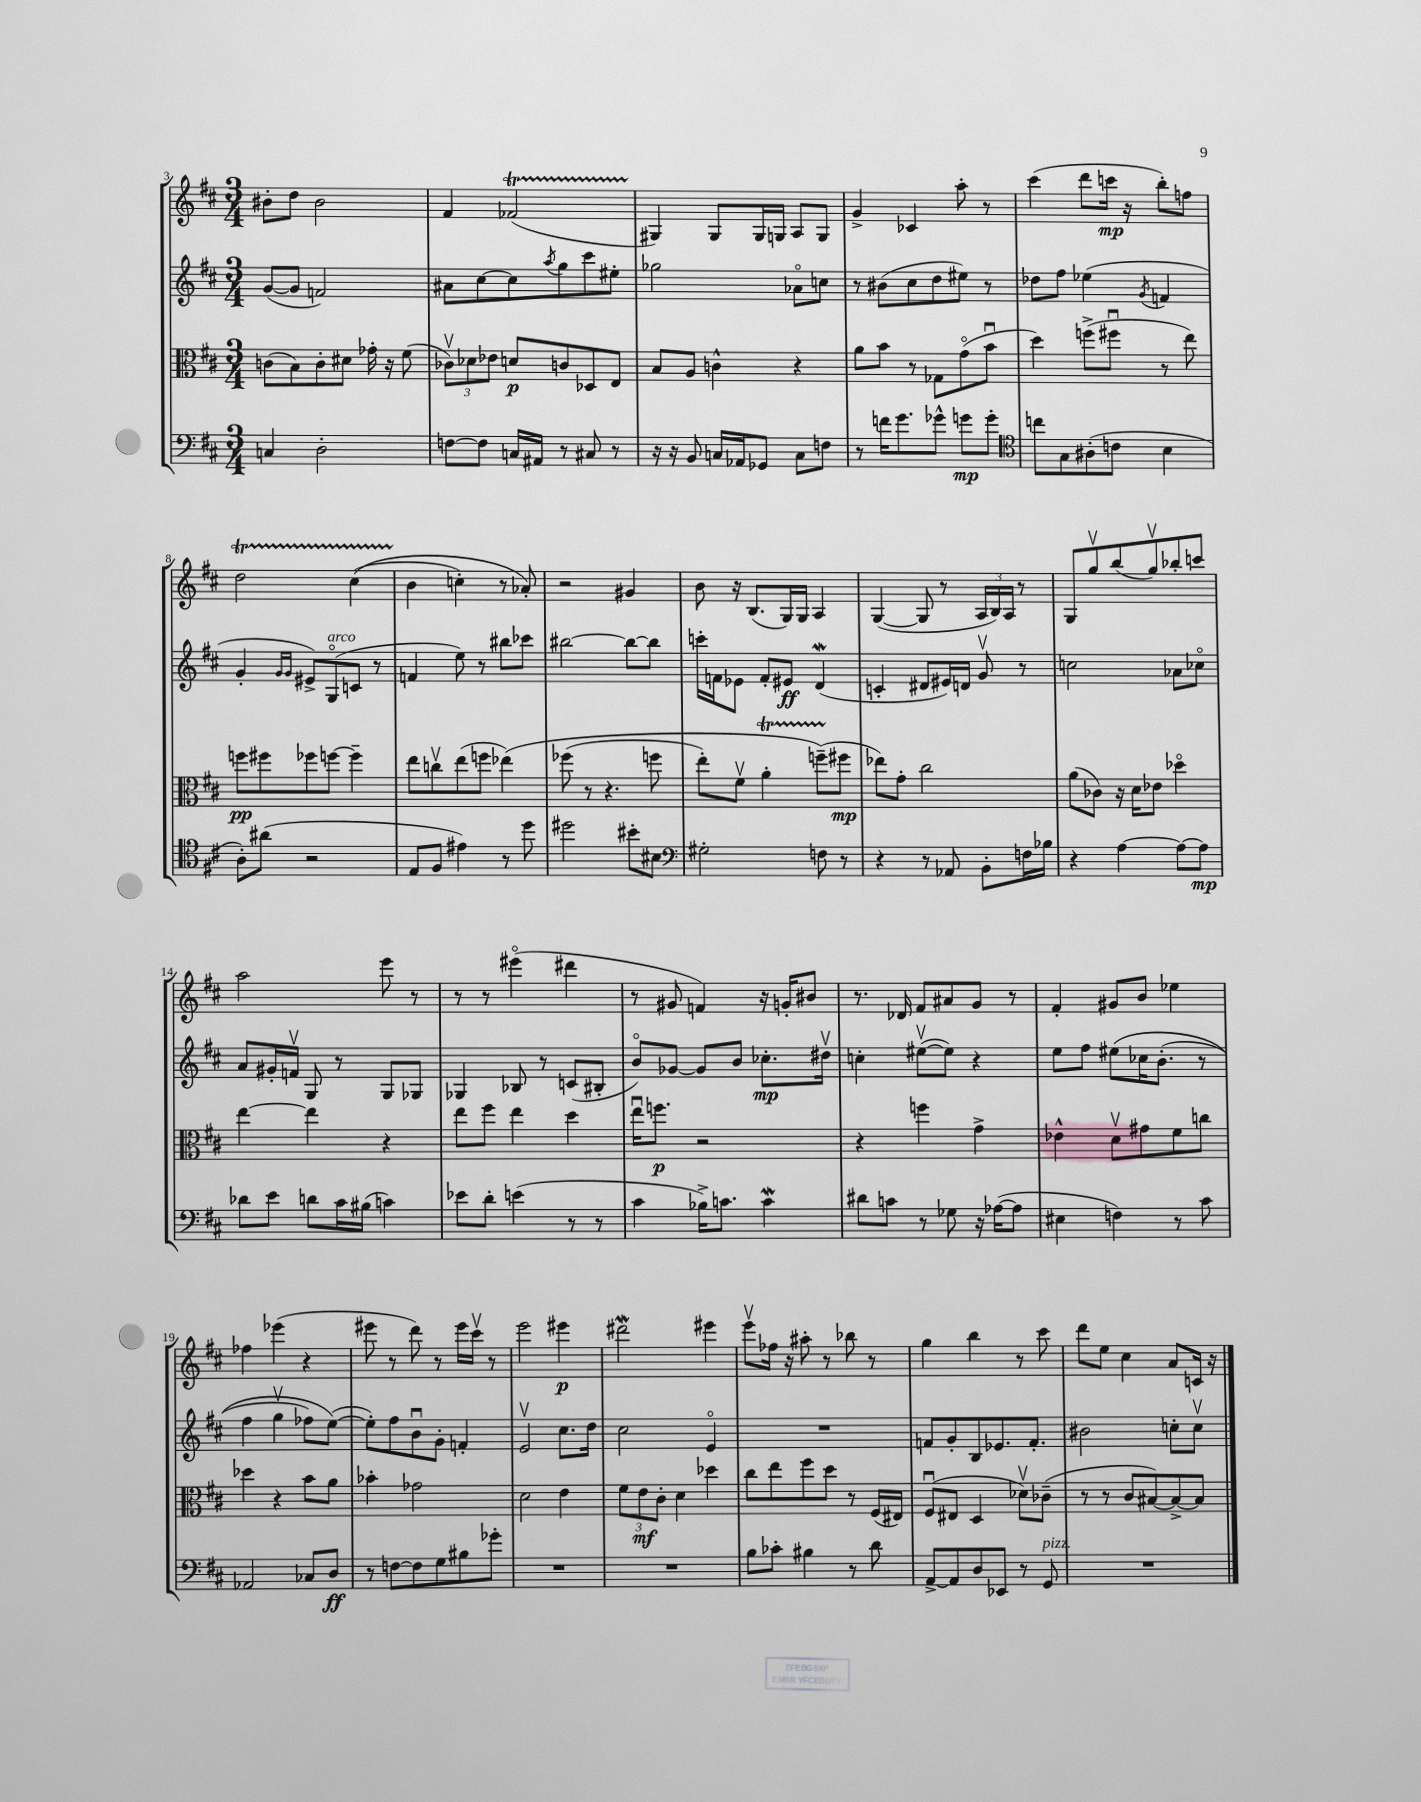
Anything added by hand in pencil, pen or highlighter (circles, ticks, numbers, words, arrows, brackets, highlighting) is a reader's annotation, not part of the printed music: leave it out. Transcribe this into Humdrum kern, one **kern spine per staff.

**kern	**kern	**kern	**kern
*staff4	*staff3	*staff2	*staff1
*clefF4	*clefC3	*clefG2	*clefG2
*k[f#c#]	*k[f#c#]	*k[f#c#]	*k[f#c#]
*M3/4	*M3/4	*M3/4	*M3/4
4C/	(8c\L	([8g/L	8b#'\L
.	8B\)	8g/]J	8dd\J
2D'\	8c'\	2f/)	2b#\
.	8d#\J	.	.
.	16g-'\	.	.
.	16r	.	.
.	(8f#\	.	.
=	=	=	=
[8F\L	12c-v\L)	8a#\L	4f#/
.	12d-\	.	.
8F\]J	.	[8cc#\	.
.	12e-\J	.	.
16C/LL	8d/L	8cc#\]	(2f-/
16AA#/JJ	.	.	.
.	.	8qaa/	.
8r	8c/	8gg\	.
8C#/	8D-/	8ccc#\	.
8r	8E/J	8ee#'\J	.
=	=	=	=
16r	8B/L	2gg-\	4G#/)
16r	.	.	.
8BB/	8A/J	.	.
16C/LL	4c^^\	.	8G#/L
16AA-/J	.	.	.
8GG-/J	.	.	16G#/L
.	.	.	16G/JJ
8C\L	4r	8a-o\L	8A/L
8F\J	.	8cc\J	8G/J
=	=	=	=
8r	8a\L	8r	4g^/
16f\LK	8b\J	(8b#\L	.
8.g\	.	.	.
.	8r	8cc#\	4c-/
8g-^^\J	8G-\L	8dd\	.
8g\L	(8go\	8ee#\J)	8aa'\
8g'\J	8bu\J	8r	8r
=	=	=	=
*clefC4	*	*	*
8cc\L	4dd\)	8dd-\L	(4ccc#\
8G\	.	8ff#\J	.
(8A#'\	(8ff^\L	(4ee-\	8ddd\L
8c\J	8ff#u\J	.	16ccc\Jk
.	.	.	16r
.	.	8qg/	.
4B\	8r	4f/	8bb'\L)
.	8ee\)	.	8ff\J
=	=	=	=
8A'\L)	8ff\L	4g'/	2dd\
(8a#\J	8ff#\	.	.
.	.	16qqg/LL	.
.	.	16qqg/JJ	.
2r	8ff-\	8e#^/L)	.
.	[8ff\J	(8Go/	.
.	4ff~\]	8c/J	&((4cc#\
.	.	8r	.
=	=	=	=
8E/L	8ee\L	4f/	4b\
8F#/J	8ccv\	.	.
4e#\)	(8ee\	8ee\)	4cc'\)
.	8ff\J	8r	.
8r	&(4ee-\)	8bb#\L	8r
8dd\	.	8ccc-\J	8a-'/&)
=	=	=	=
2dd#\	(8ff-\	[2bb#\	2r
.	8r	.	.
.	4.r	.	.
8b#'\L	.	8bb#\_L	4g#/
8B#\J	8ff\	8bb#\]J	.
=	=	=	=
*clefF4	*	*	*
2G#'\	8ee'\L)	16ccc'\LL	8b\
.	.	16f\J	.
.	8f#v\J	8e-\J	16r
.	.	.	(8.B/L
.	4a'\	8f'/L	.
.	.	8e#/J	16G/L)
.	.	.	16G/JJ
8F\	(8ff~\L&)	(4d/	4A/
8r	8ff#\J	.	.
=	=	=	=
4r	8ee-\L)	4c'/	([4G/
.	8g'\J	.	.
8r	2cc#\	8d#/L	8G/]
8AA-/	.	16e#/L)	8r
.	.	16d/JJ	.
8BB'\L	.	8gv/	24A/LL
.	.	.	24B/)
.	.	.	24A/JJ
16F\L	.	8r	8r
16B-\JJ	.	.	.
=	=	=	=
4r	(8a\L	2cc\	8G/L
.	8c-\J)	.	8ggv/
[4A\	16r	.	(8bb/
.	16d\LK	.	.
.	8e-\J	.	8ggv/)
8A\_L	4dd-o\	8a-\L	8bb-'/
8A\]J	.	8cc-o\J	8ccc/J
=	=	=	=
8d-\L	[4ee\	8a/L	2aa\
8e\J	.	16g#'/L	.
.	.	16fv/JJ	.
8d\L	4ee\]	8G/	.
16c#\L	.	8r	.
(16B#\JJ	.	.	.
4c\)	4r	8G/L	8eee\
.	.	8G-/J	8r
=	=	=	=
8e-\L	8ee\L	4G-/	8r
8d'\J	8ff#\J	.	8r
(4e\	4ee\	8B-/	(4eee#o\
.	.	8r	.
8r	4dd\	(8c/L	4ddd#\
8r	.	8B#'/J	.
=	=	=	=
4c#\	16eeu\LK	8bo/L)	8r
.	8.ff\J	.	.
.	.	[8g-/J	8g#/
16B-^\LK)	2r	8g-/]L	4f/)
8.c\J	.	.	.
.	.	8b/J	.
4c\	.	8.cc-'\L	16r
.	.	.	16g'/LK
.	.	.	8b#/J
.	.	16dd#v\Jk	.
=	=	=	=
8d#\L	4r	4cc'\	8.r
8c\J	.	.	.
.	.	.	16d-/
8r	4ff\	([8ee#v\L	8f#/L
8G-\	.	8ee#\]J)	8a#/
16r	4g^\	4r	8g/J
([16A-\LK	.	.	.
8A-\]J	.	.	8r
=	=	=	=
4E#\	4e-^^\	8ee\L	4f#'/
.	.	8ff#\J	.
4F\)	8dv\L	&(8ee#\L	8g#/L
.	8g#\	16cc-\K	8b/J
.	.	(8.b'\J	.
8r	8f#\	.	4ee-\
8c#\	8cc\J	8r	.
=	=	=	=
2AA-/	4dd-\	4ff#\	4ff-\
.	4r	4ggv\	(4eee-\
8C-/L	8b\L	8ff-\L)	4r
8D/J	8a\J	([8ee\J&)	.
=	=	=	=
8r	4b-'\	8ee'\]L)	8eee#\
[8F\L	.	8ff#\	8r
8F\]	2g-\	8bu\	8ddd\)
8G\	.	8g'\J	8r
8B#\	.	4f'/	16eee#\LL
.	.	.	16ccc#v\JJ
8g-'\J	.	.	8r
=	=	=	=
2.r	2d\	2ev/	2eee\
.	4e\	8.cc#\L	4eee#\
.	.	16dd\Jk	.
=	=	=	=
2.r	12f#\L	2cc#\	2ddd#\
.	12e\	.	.
.	12c#'\J	.	.
.	4d\	.	.
.	4dd-\	4eo/	4eee#\
=	=	=	=
8B\L	8cc#\L	2.r	8eeev\L
8c-'\J	8ee\	.	16ff-\Jk
.	.	.	16r
4B#\	8ff#\	.	8aa#'\
.	8dd\J	.	8r
8r	8r	.	8bb-\
8d\	(16F#/LL	.	8r
.	16E#/JJ)	.	.
=	=	=	=
[8AA^/L	(8F#u/L	8f/L	4gg\
8AA/]	8E#/J	8g'/	.
8D/	4D/	8B/	4bb\
8EE-/J	.	8.e-/	.
8r	8d-v\L)	.	8r
.	.	8.f'/J	.
8GG/	(8c-~\J	.	8ccc#\
=	=	=	=
2.r	8r	2b#\	8ddd\L
.	8r	.	8ee\J
.	8c#/L	.	4cc#\
.	[8B#/)	.	.
.	8B#^/_	8cc'\L	8a/L
.	8B#/]J	8ccv\J	16c/Jk
.	.	.	16r
==	==	==	==
*-	*-	*-	*-
